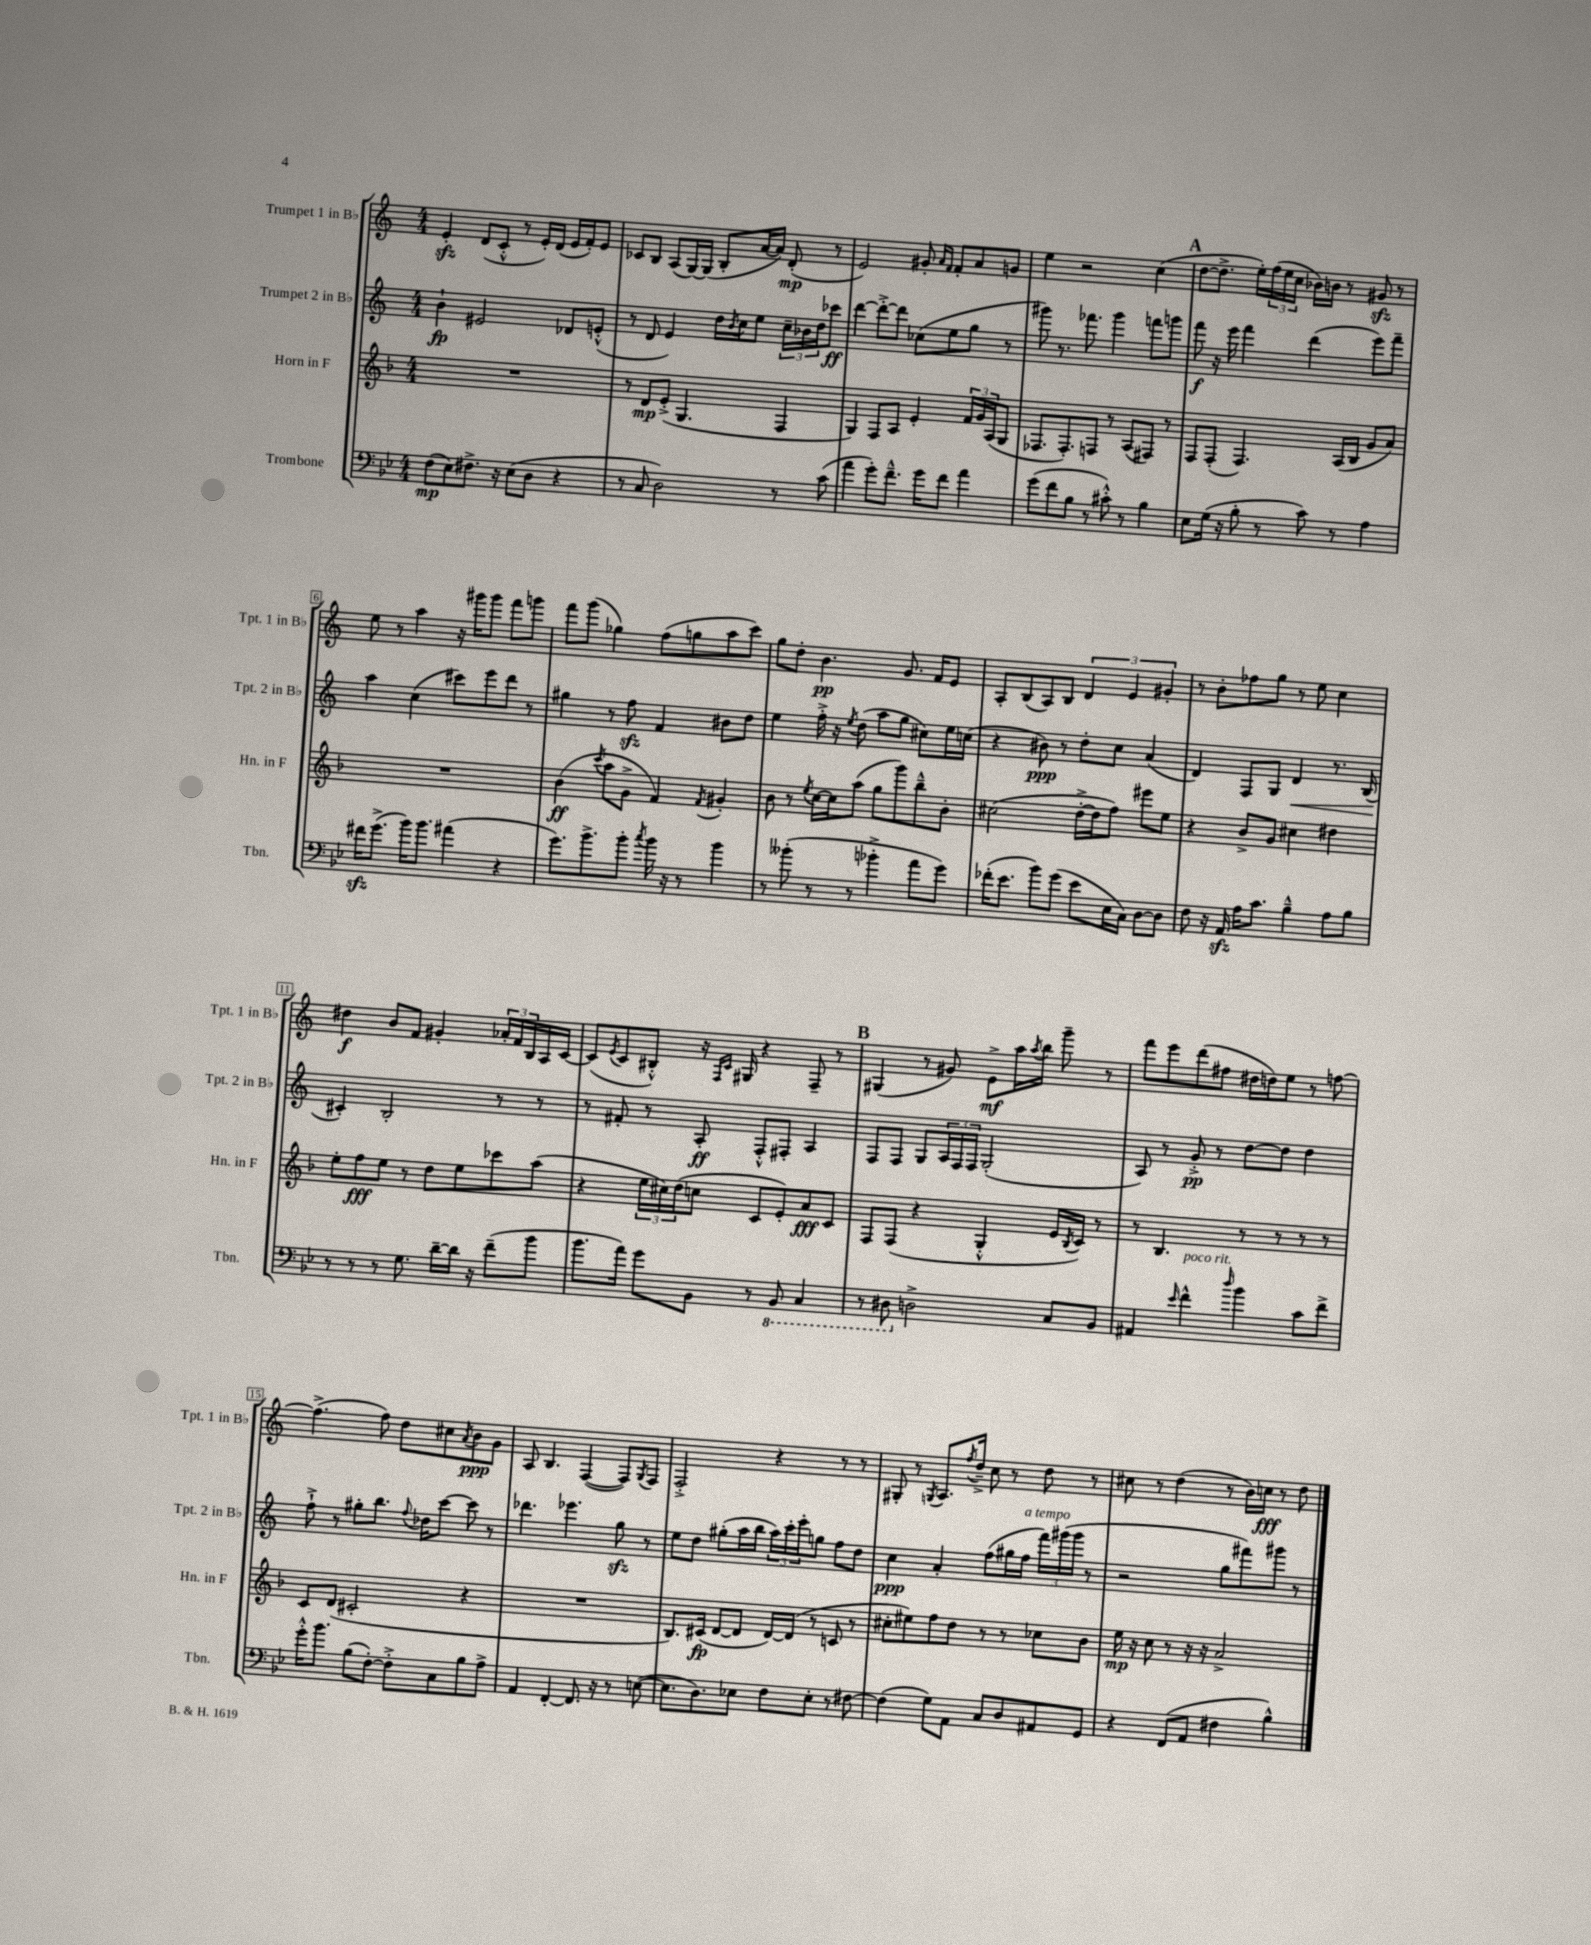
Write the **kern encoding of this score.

**kern	**kern	**kern	**kern
*staff4	*staff3	*staff2	*staff1
*clefF4	*clefG2	*clefG2	*clefG2
*k[b-e-]	*k[b-]	*k[]	*k[]
*M4/4	*M4/4	*M4/4	*M4/4
(8F\L	1r	4b`\	4e'/
8E-\)	.	.	.
8.F#^\J	.	2e#/	(8d/L
.	.	.	8c'^^/J
16r	.	.	.
(8E-\L	.	.	8r
8D\J	.	.	16e'/LL)
.	.	.	(16d/JJ
4r	.	8d-/L	16e/LL
.	.	.	16f'/J)
.	.	(8e'^^/J	8e/J
=	=	=	=
8r	8r	8r	8c-/L
8C/	8d/L	8d/	8B/J
2D\)	(8e'^/J	4e/)	(8A/L
.	4.G/	.	[16G/L)
.	.	.	(16G/]JJ
.	.	16dd\LL	8B'/L
.	.	8qb/	.
.	.	16cc\J	.
.	.	8ee\J	[16a/L
.	.	.	16a/]JJ)
8r	4F/	24cc~\LL	(8d'/
.	.	24b-\	.
.	.	24dd\J	.
(8c\	.	8ccc-\J	8r
=	=	=	=
4a\	4G/)	[4ddd\	2e/)
8g'\L)	8F/L	8ddd'^\_L	.
8.f~^^\J	8A/J	8ddd\]J	.
.	4e'/	(8cc-\L	8g#'/
16g\LK	.	.	.
.	.	.	16qqa/LL
.	.	.	16qqf/JJ
8f\J	.	8ee\	8f'/L
4a\	24f/LL	8gg\J	8a/
.	24g/	.	.
.	(24A/J	.	.
.	8G/J	8r	8g/J
=	=	=	=
(8g\L	8.F-/L	8ggg#\)	4ee\
8f\	.	8.r	.
.	8.F-'/)	.	.
8B-\J	.	.	2r
.	.	8.fff-\	.
8r	8F/J	.	.
8c#'^^\)	8r	4ggg#\	.
8r	(8A/L	.	.
4B-\	8F#/J)	8fff\L	(4cc\
.	8r	8ggg\J	.
=	=	=	=
8E-\L	8F/L	8fff\	[8dd\L
(16G\Jk	(8F'/J	16r	8.dd^\]J
16r	.	16eee\	.
8B-'\	4.F/)	4fff\	.
.	.	.	16ee'\LL)
8r	.	.	(24ff\
.	.	.	24ee\
.	.	.	24cc\JJ
8c\)	.	(4ddd\	16b-\LL)
.	.	.	16b\JJ
8r	(16A/LL	.	8r
.	16B-/JJ	.	.
4A\	8g/L	8eee\L)	8g#/
.	8a/J)	8fff~\J	8r
=	=	=	=
16f#\LK	1r	4aa\	8ee\
(8.g^\J	.	.	.
.	.	.	8r
16b-\LK)	.	(4cc\	4aa\
8.b-\J	.	.	.
(4a#\	.	8ccc#\L)	16r
.	.	.	16ggg#\LK
.	.	8eee\	8ggg#\J
4r	.	8ddd\J	8fff\L
.	.	8r	8ggg\J
=	=	=	=
8.g\L)	(4b-\	4gg#\	8fff\L
.	.	.	(8ggg\J
8.b-^\	.	.	.
.	8qccc/	.	.
.	8aa\L	8r	4gg-\)
8b-'\J	8g^\J	8ff\	.
8qcc/	.	.	.
16b-\	4f/)	4f/	(8ff\L
16r	.	.	.
8r	.	.	8gg\
.	8qf/	.	.
4b-\	4g#'/	8b#\L	8aa\
.	.	8dd\J	8ccc\J)
=	=	=	=
8r	8b-\	4ee\	8gg\L
(8b--'\	8r	.	8dd'\J
.	8qee/	.	.
8r	[16cc\LL	16ff'^\	4.b\
.	16cc\]J	16r	.
.	.	8qee/	.
8r	(8aa\J	(8dd\	.
4b-'^\	8gg\L	8aa\L	.
.	8ggg\)	8gg\J	8.g/
8a\L	8bb-~^^\	8cc#\L)	.
.	.	.	16f/LK
8g\J)	8b-'\J	16ee\L	8e/J
.	.	(16cc\JJ	.
=	=	=	=
(16f-'\LK	(2cc#\	4r	8A'/L
8.e-\J	.	.	.
.	.	.	(8B/
8b-\L)	.	8b#\)	8A/)
(8g\J	.	8r	8B/J
8e-\L	[16dd'^\LL	8dd'\L	6d/
.	16dd\]J	.	.
16E-\L	8ff\J)	8cc\J	.
.	.	.	6e/
16C\JJ)	.	.	.
[8D\L	8eee#\L	(4a/	.
.	.	.	6g#'/
8D\]J	8ee\J	.	.
=	=	=	=
8F\	4r	4d/)	8r
16r	.	.	8b'\L
16AA/	.	.	.
16A\LK	8b-^/L	8F/L	8ff-\
8.c\J	.	.	.
.	8g/J	8G/J	8gg\J
4B-~^^\	4cc#\	4d/	8r
.	.	.	8ee\
8A\L	4dd#\	8.r	4cc\
8B-\J	.	.	.
.	.	(16B/	.
=	=	=	=
8r	8ee'\L	4c#'/)	4dd#\
8r	8ff\	.	.
8r	8ee\J	2B'/	8b/L
8.G\	8r	.	8f/J
.	8dd\L	.	4g#'/
[16d~\LL	.	.	.
16d\]JJ	8ee\	.	.
16r	.	.	.
(8f~\L	8ccc-\	8r	24a-'/LL
.	.	.	24f/
.	.	.	24B/
8b-\J	(8aa\J	8r	16A/
.	.	.	[16c/JJ
=	=	=	=
8.b-\L	4r	8r	(8c/]L
.	.	.	8qe/
.	.	8f#'/	8c/
16a\Jk)	.	.	.
8g\L	24ee\LL	8r	8B#'^^/J)
.	24cc#\)	.	.
.	(24dd\J	.	.
8BB-\J	8cc\J	8A'/	16r
.	.	.	16qqF/LL
.	.	.	16qqc/JJ
.	.	.	16G#/
8r	8c/L	8F'^^/L	4r
8BBB-/	8e'/)	8F#'/J	.
4CC/	8a/	4A/	8F~/
.	8c/J	.	8r
=	=	=	=
8r	8F/L	8F/L	(4G#/
8DD#\	(8F/J	8F/J	.
2D^\	4r	8G/L	8r
.	.	24A/L	8g#/)
.	.	24F/	.
.	.	24F/JJ	.
.	4G'^^/	(2G'/	8e^\L
.	.	.	16aa\L
.	.	.	8qaa/
.	.	.	16bb\JJ
8C/L	16e/LL	.	8ggg~\
.	8qB-/	.	.
.	16c/JJ)	.	.
8BB-/J	8r	.	8r
=	=	=	=
4AA#/	8r	8A/)	8fff\L
.	4.B-/	8r	8eee\
16qqe-/	.	.	.
4f^^\	.	8g'^/	(8ddd\
.	.	8r	8ff#\J
16qqdd/	.	.	.
4b-\	8r	[8dd\L	16dd#\LL
.	.	.	16dd\J)
.	8r	8dd\]J	8ee\J
8c\L	8r	4dd\	8r
8f^\J	8r	.	[8ff\
=	=	=	=
16g'^^\LK	8c/L	8ff`^\	(4.ff^\]
8.b-\J	.	.	.
.	(8d/J	8r	.
(8B-\L	2c#'/	8gg#'\L	.
[8F'\J)	.	8.bb\J	8ff\)
8F'^\]L	.	.	8dd\L
.	.	8qqff/	.
.	.	16dd-\LK	.
8C\	.	[8ccc\J	8cc#\
.	.	.	8qa/
8B-\	4r	8ccc\]	8b\
8A^\J	.	8r	8g\J
=	=	=	=
4AA/	1r	4.ddd-\	8A/
.	.	.	4.B/
[4FF'/	.	.	.
.	.	4.eee-\	.
8.FF/]	.	.	([4F/
16r	.	.	.
8r	.	8gg\	8F/]L)
.	.	.	8qG/
([8E\	.	8r	8F/J
=	=	=	=
8.E\]L	8.B-/L)	8ee\L	2F'^/
.	.	8dd\J	.
8.D\)	(16c#/Jk	.	.
.	[8d/L	(8gg#'\L	.
8E-\J	8d/]J	16aa\L	.
.	.	16bb\JJ	.
8F\L	[16d/LL)	24aa\LL)	4r
.	.	24ccc'\	.
.	(16d/]JJ	.	.
.	.	24eee'\J	.
8E-'\J	8r	8gg\J	.
8r	8c/	8ff\L	8r
[8F#\	8r	8dd\J	8r
=	=	=	=
(4F#\]	8cc#'\L	4cc\	8G#'/
.	8ee#\)	.	8r
.	.	.	8qG/
8G\L)	8ff\	4a'/	8.A/L
8AA\J	8dd\J	.	.
.	.	.	8qff/
.	.	.	16dd~^/Jk
8C/L	8r	(8ff\L	8cc\
8D/	8r	16gg#\L	8r
.	.	16ff\JJ	.
8AA#/	8cc-\L	24fff\LL)	8dd\
.	.	(24ggg#\	.
.	.	24ggg#\JJ	.
8GG/J	8b-\J	8r	8r
=	=	=	=
4r	16ee\	2r	8cc#\
.	16r	.	.
.	8cc\	.	8r
(8FF/L	8r	.	(4dd\
8AA/J	16r	.	.
.	16r	.	.
4F#\	2a^/	8gg\L	8r
.	.	8fff#\)	16b\LL)
.	.	.	16cc\JJ
4B-^^\)	.	8ggg#\J	8r
.	.	8r	8dd\
==	==	==	==
*-	*-	*-	*-
